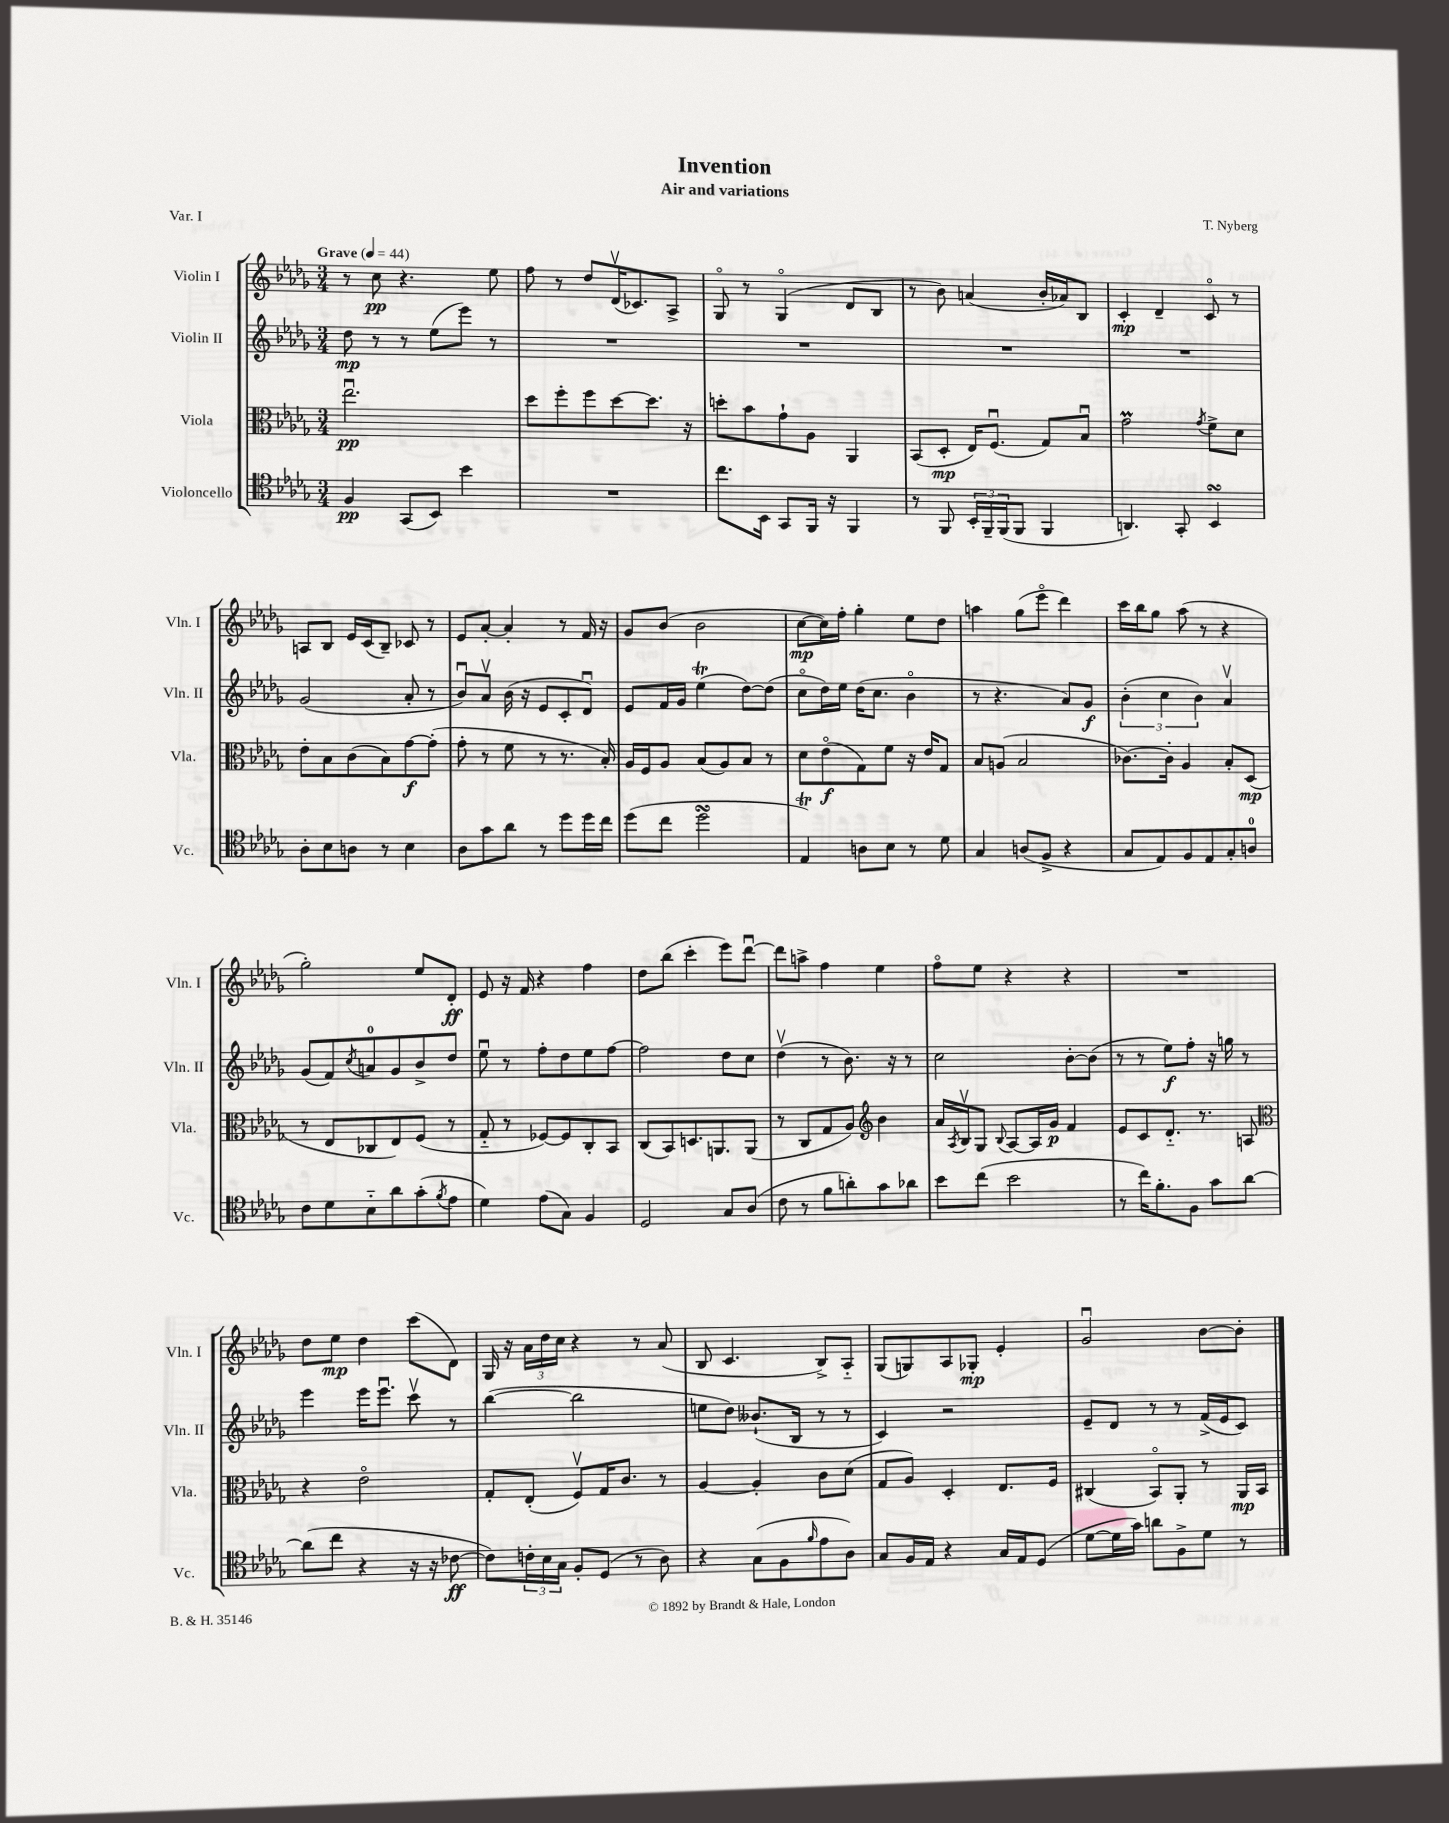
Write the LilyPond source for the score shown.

\header { title = "Invention" composer = "T. Nyberg" subtitle = "Air and variations" piece = "Var. I" }
<<
\new StaffGroup <<
\new Staff = "s0" \with { instrumentName = "Violin I" shortInstrumentName = "Vln. I" } {
    \clef treble \key des \major \numericTimeSignature \time 3/4 \tempo "Grave" 4 = 44
    r8 c''8\pp r4. ees''8 |
    f''8 r8 des''8 des'16\upbow( ces'8.) aes8-> |
    ges8\flageolet r8 ges4\flageolet( des'8 bes8 |
    r8 bes'8) a'4( bes'16-. aes'16) bes8 |
    c'4-.\mp des'4-- c'8\flageolet r8 |
    a8 bes8 ees'16 c'16( bes8--) ces'8 r8 |
    ees'8 aes'8~-. aes'4-. r8 f'16 r16 |
    ges'8 bes'8( bes'2 |
    c''8~\mp c''16) f''16-. ges''4-. ees''8 des''8 |
    a''4 ges''8( ees'''8\flageolet des'''4) |
    c'''16 bes''16 ges''8 aes''8( r8 r4 |
    ges''2-.) ees''8 des'8-.\ff |
    ees'8 r16 f'16 r4 f''4 |
    des''8 bes''8( c'''4-. ees'''8) des'''8~\downbow |
    des'''8 a''8-> f''4 ees''4 |
    f''8\flageolet ees''8 r4 r4 |
    R2. |
    des''8 ees''8\mp des''4 c'''8( des'8) |
    ges16 r16 \tuplet 3/2 { aes'16 des''16 c''16 } r4 r8 aes'8( |
    bes8 c'4. bes8->) aes8-_ |
    ges8( g8) aes8 ges8-.\mp ees'4-. |
    ges'2\downbow bes'8~ bes'8-. \bar "|." |
}
\new Staff = "s1" \with { instrumentName = "Violin II" shortInstrumentName = "Vln. II" } {
    \clef treble \key des \major \numericTimeSignature \time 3/4
    des''8\mp r8 r8 ees''8( ees'''8) r8 |
    R2. |
    R2. |
    R2. |
    R2. |
    ges'2( aes'8-. r8 |
    bes'8\downbow) aes'8\upbow bes'16( r16 ees'8 c'8-. des'8\downbow) |
    ees'8 f'16 ges'16 ees''4\trill( des''8~) des''8( |
    c''8\flageolet des''16) ees''16 des''16( c''8. bes'4\flageolet |
    r8 r4. aes'8) ges'8\f |
    \tuplet 3/2 { bes'4-.( c''4 bes'4) } aes'4\upbow |
    ges'8( f'8) \acciaccatura { c''8 } a'8-0 ges'8 bes'8-> des''8 |
    ees''8\downbow r8 f''8-. des''8 ees''8 f''8~ |
    f''2 des''8 c''8 |
    des''4\upbow( r8 bes'8.) r16 r8 |
    c''2 bes'8~-. bes'8( |
    r8 r8 ees''8\f) f''8-. r16 g''16 r8 |
    ees'''4 ees'''16 ees'''8.\downbow c'''8\upbow r8 |
    bes''4~( bes''2 |
    e''8 des''8) beses'8.-!( bes16 r8 r8 |
    c'4) r2 |
    ees'8-- des'8 r8 r8 f'16->( ees'16 c'8) \bar "|." |
}
\new Staff = "s2" \with { instrumentName = "Viola" shortInstrumentName = "Vla." } {
    \clef alto \key des \major \numericTimeSignature \time 3/4
    ees''2.\downbow\pp |
    des''8 f''8-. f''8 des''8~ des''8. r16 |
    d''8-. bes'8 ges'8-! aes8 aes,4 |
    bes,8( des8-.\mp ees16) f8.\downbow( ges8) bes8\downbow |
    ges'2\prall \acciaccatura { ges'8 } f'8-> des'8 |
    ees'8-. bes8 c'8( bes8) ges'8~\f ges'8-.( |
    ges'8-. r8 f'8 r8 r8. bes16-.) |
    aes16 f16 aes8 bes8( aes8) bes8 r8 |
    des'8 ees'8\flageolet\f( ges8) f'8 r16 ees'16 ges8 |
    bes8 a8( bes2 |
    ces'8.~) ces'16-. aes4 bes8-. des8\mp( |
    r8 ees8 ces8 ees8) f8( r8 |
    ges8-_ r8 fes8~) fes8 c8-. bes,8 |
    c8( bes,8) d8. a,8. a,8( |
    r8 c8 ges8 aes8) \clef treble bes'4 |
    aes'16 \acciaccatura { aes8 } bes16\upbow ges8 \appoggiatura { bes8 } aes8~ aes16 ges'16\p f'4 |
    ees'8 c'8 des'8.-_ r8. a8 |
    \clef alto r4 ees'2\flageolet |
    ges8-. ees8-.( f8\upbow) ges16 c'8. r8 |
    aes4~ aes4-. c'8 des'8( |
    ges8 aes8) des4-. ees8. f16 |
    cis4( bes,8\flageolet) aes,8-. r8 aes,16\mp bes,16 \bar "|." |
}
\new Staff = "s3" \with { instrumentName = "Violoncello" shortInstrumentName = "Vc." } {
    \clef tenor \key des \major \numericTimeSignature \time 3/4
    f4\pp ges,8( bes,8) bes'4 |
    R2. |
    c''8. bes,16 ges,8 f,16 r16 f,4 |
    r8 f,8 \tuplet 3/2 { bes,16-. f,16-- f,16( } f,8 f,4 |
    a,4.) ges,8-. bes,4\turn |
    aes8-. bes8 a8 r8 bes4 |
    aes8 ges'8 aes'8 r8 des''8 des''16 c''16 |
    des''8( c''8 des''2\turn |
    ees4\trill) a8 bes8 r8 des'8 |
    ges4 a8( f8-> r4 |
    ges8 ees8) f8 ees8 ges8-. a8-0 |
    c'8 des'8 bes8-_ aes'8 ges'8-.( \acciaccatura { f'8 } ees'8 |
    des'4) ees'8( ges8) f4 |
    des2 ges8 aes8( |
    c'8 r8 f'8 a'8-.) ges'8 aes'8 |
    bes'8 c''8( bes'2 |
    r8 c''16) f'8.-. f8 ges'8 aes'8~ |
    aes'8( c''8 r4 r16 r16 ces'8~\ff |
    ces'8) \tuplet 3/2 { c'16-. bes16 ges16 } f8-. des8( r8 aes8) |
    r4 ges8( f8 \grace { f'16 } ees'8 aes8) |
    ges8 f16 ees16 r4 ges16 ees16 des8( |
    des'8~ des'16 ges'16) a'8 f8-> des'8 r8 \bar "|." |
}
>>
>>
\layout { \context { \Score \remove "Bar_number_engraver" } }
